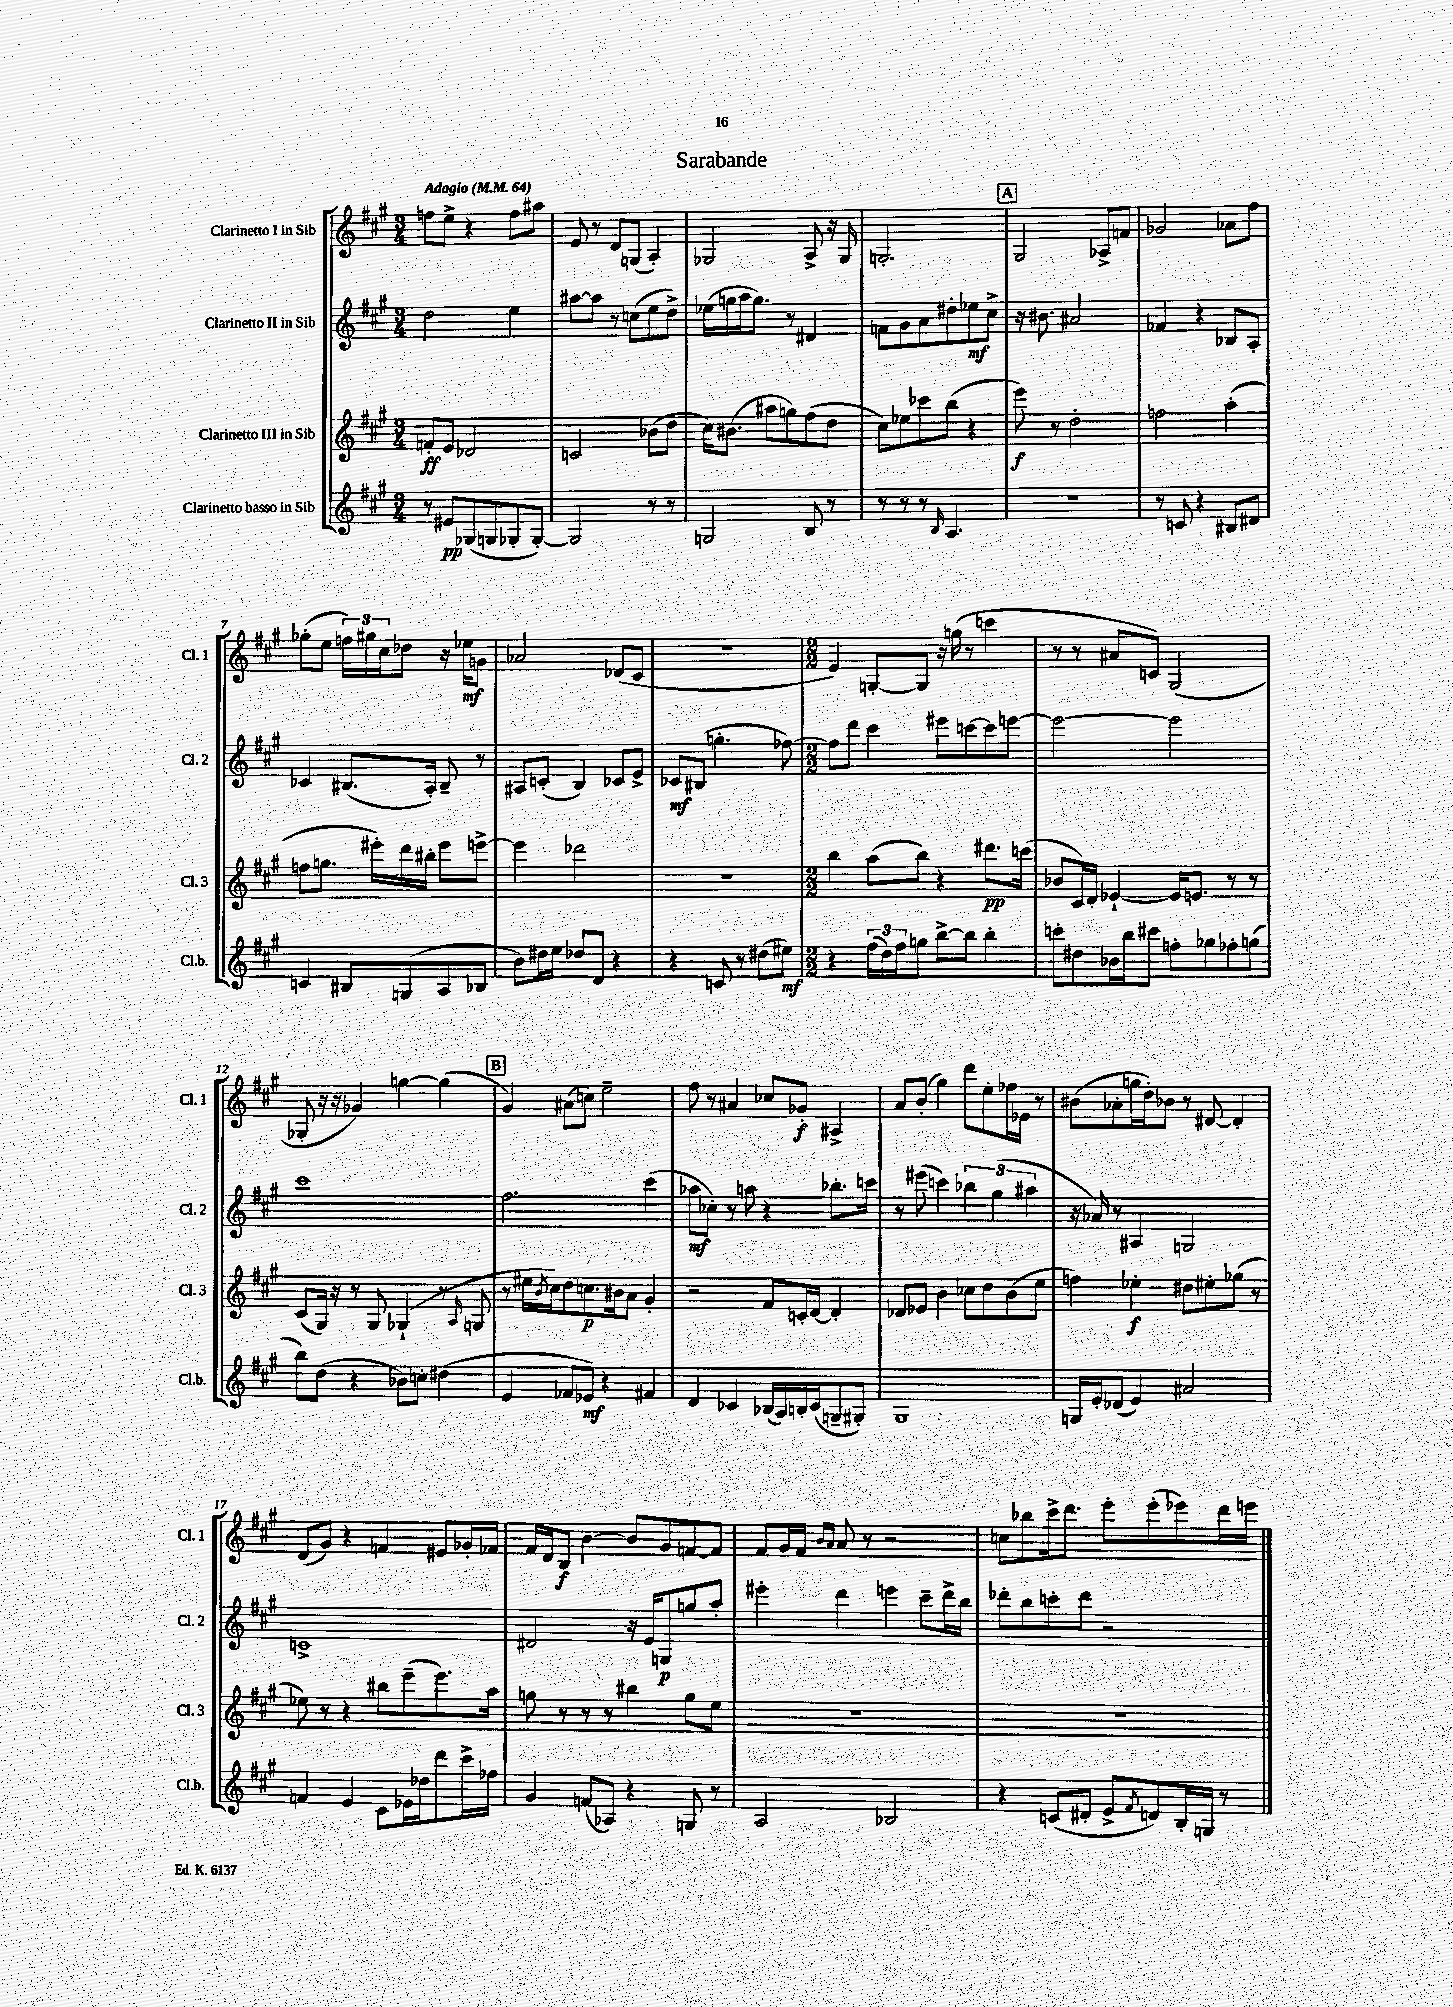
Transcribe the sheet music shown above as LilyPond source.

\header { title = "Sarabande" }
<<
\new StaffGroup <<
\new Staff = "s0" \with { instrumentName = "Clarinetto I in Sib" shortInstrumentName = "Cl. 1" } {
    \clef treble \key a \major \numericTimeSignature \time 3/4 \tempo "Adagio" 4 = 64
    f''8 e''8-> r4 f''8 ais''8 |
    e'8 r8 d'8 g8( a4-.) |
    ges2 a8-> r16 ges16 |
    g2.-. |
    \mark \markup { \box "A" } gis2 aes8-> f'8 |
    ges'2 aes'8 fis''8 |
    ges''8-.( e''8 \tuplet 3/2 { f''16) gis''16 cis''16 } des''8 r16 ees''16\mf g'8 |
    aes'2 des'8( cis'8 |
    R2. |
    \numericTimeSignature \time 2/2 e'4) g8~-. g8 r16 g''16( r8 c'''4 |
    r8 r8 ais'8 c'8) gis2( |
    ges8-. r16 r16 ges'4) g''4~ g''4( |
    \mark \markup { \box "B" } gis'4) ais'8( c''8) e''2-- |
    fis''8 r8 ais'4 ces''8 ges'8-.\f ais4-> |
    a'8 b'8-.( gis''4) d'''8 e''8-. fes''16 ees'16 r8 |
    bis'8( aes'8-. g''16 d''16-.) bes'8 r8 dis'8~ dis'4-. |
    d'8( gis'8) r4 f'4 eis'8 ges'16-. fes'16 |
    fis'16 d'16 b8\f b'4~ b'8 gis'8 f'8~ f'8 |
    fis'8 gis'16 fis'16 \grace { b'16 a'16 } a'8 r8 r2 |
    c''8 bes''8 cis'''16-> d'''8. e'''8-. e'''8-.( ees'''8) d'''16 e'''16 \bar "|." |
}
\new Staff = "s1" \with { instrumentName = "Clarinetto II in Sib" shortInstrumentName = "Cl. 2" } {
    \clef treble \key a \major \numericTimeSignature \time 3/4
    d''2 e''4 |
    ais''8~ ais''8 r8 c''8( e''8 d''8->) |
    ees''16( g''16 a''16 g''8.) r8 dis'4 |
    f'8 gis'8 a'8 dis''8-. ees''8\mf cis''8-> |
    \mark \markup { \box "A" } r16 bis'8. ais'2 |
    fes'4 r4 bes8 a8-. |
    ces'4 bis8.( a16-.) bis8-- r8 |
    ais8 c'8-.( b4) ces'8 e'8-> |
    ces'8\mf bis8( g''4.-. fes''8~) |
    \numericTimeSignature \time 2/2 fes''8 d'''8 cis'''4 eis'''8 c'''8~ c'''8 e'''8~ |
    e'''2~ e'''2 |
    cis'''1 |
    \mark \markup { \box "B" } fis''2. cis'''4( |
    aes''8\mf ces''8-.) r8 a''8 r4 bes''8.-. c'''16 |
    r8 eis'''8( c'''4) \tuplet 3/2 { bes''4 gis''4( ais''4 } |
    r16 aes'16) r8 ais4 g2 |
    c'1-> |
    dis'2 r16 e'16 g8\p g''8 a''8-. |
    eis'''4-. d'''4 e'''4 cis'''8-- d'''16-> b''16 |
    des'''8-. b''8 c'''8-. des'''8 r2 \bar "|." |
}
\new Staff = "s2" \with { instrumentName = "Clarinetto III in Sib" shortInstrumentName = "Cl. 3" } {
    \clef treble \key a \major \numericTimeSignature \time 3/4
    f'8-.\ff e'8 des'2 |
    c'2 bes'8( d''8 |
    cis''16) bis'8.( ais''8 g''8) fis''8( d''8 |
    cis''8) ees''8 ces'''8 b''8( r4 |
    \mark \markup { \box "A" } e'''8\f) r8 d''2-. |
    f''2 a''4-.( |
    f''8 g''8. eis'''16-.) d'''16 bis''16-. eis'''8 e'''8~-> |
    e'''4 des'''2 |
    R2. |
    \numericTimeSignature \time 2/2 b''4 a''8( b''8) r4 dis'''8.\pp c'''16( |
    bes'8 cis'16) d'16-. ees'4~-! ees'16 e'8. r8 r8 |
    cis'8( gis16) r16 r8 gis8 ges4-!( r8 \grace { a16 } g8 |
    \mark \markup { \box "B" } r8 eis''16 \acciaccatura { b'8 } cis''16) d''8 c''8.\p bis'16 a'8 gis'4-. |
    r2 fis'8 c'16-. d'16~ d'4-. |
    des'8 ees'8 b'4 ces''8 d''8 b'8( e''8 |
    f''4) ees''4-.\f dis''8 eis''8-. ges''8( r8 |
    ees''8) r8 r4 bis''8 e'''8--( e'''8.) a''16 |
    g''8 r8 r8 r8 bis''4 g''8 e''8 |
    R1 |
    R1 \bar "|." |
}
\new Staff = "s3" \with { instrumentName = "Clarinetto basso in Sib" shortInstrumentName = "Cl.b." } {
    \clef treble \key a \major \numericTimeSignature \time 3/4
    r8 eis'8\pp ges8( g8 ges8-. ges8~-.) |
    ges2 r8 r8 |
    g2 b8 r8 |
    r8 r8 r8 \grace { b16 } a4. |
    \mark \markup { \box "A" } R2. |
    r8 c'8 r4 bis8 dis'8 |
    c'4 bis8 g8( a8 bes8 |
    b'8) dis''16 e''16 des''8 d'8 r4 |
    r4 c'8 r8 dis''8( eis''8\mf) |
    \numericTimeSignature \time 2/2 r4 \tuplet 3/2 { fis''16( d''16) fis''16 } g''8 b''8~-> b''8 b''4-. |
    c'''8-. dis''8 bes'16 b''16 cis'''8 f''8-. ges''8 fes''8-. g''8( |
    b''8) d''8( r4 bes'8) c''8-. dis''4( |
    \mark \markup { \box "B" } e'4 fes'8 ees'8\mf) r4 fis'4 |
    d'4 ces'4 bes16( a16) b16-. ces'16( g8-- gis8-.) |
    gis1 |
    g16 e'16-. des'8( e'4) ais'2 |
    f'4 e'4 cis'8 ees'16 des''16 d'''8 cis'''16-> fes''16 |
    gis'4 f'8( aes8) r4 g8 r8 |
    a2 bes2 |
    r4 c'8( dis'8-. e'8-> \acciaccatura { fis'8 } d'8) b16-. g16 r8 \bar "|." |
}
>>
>>
